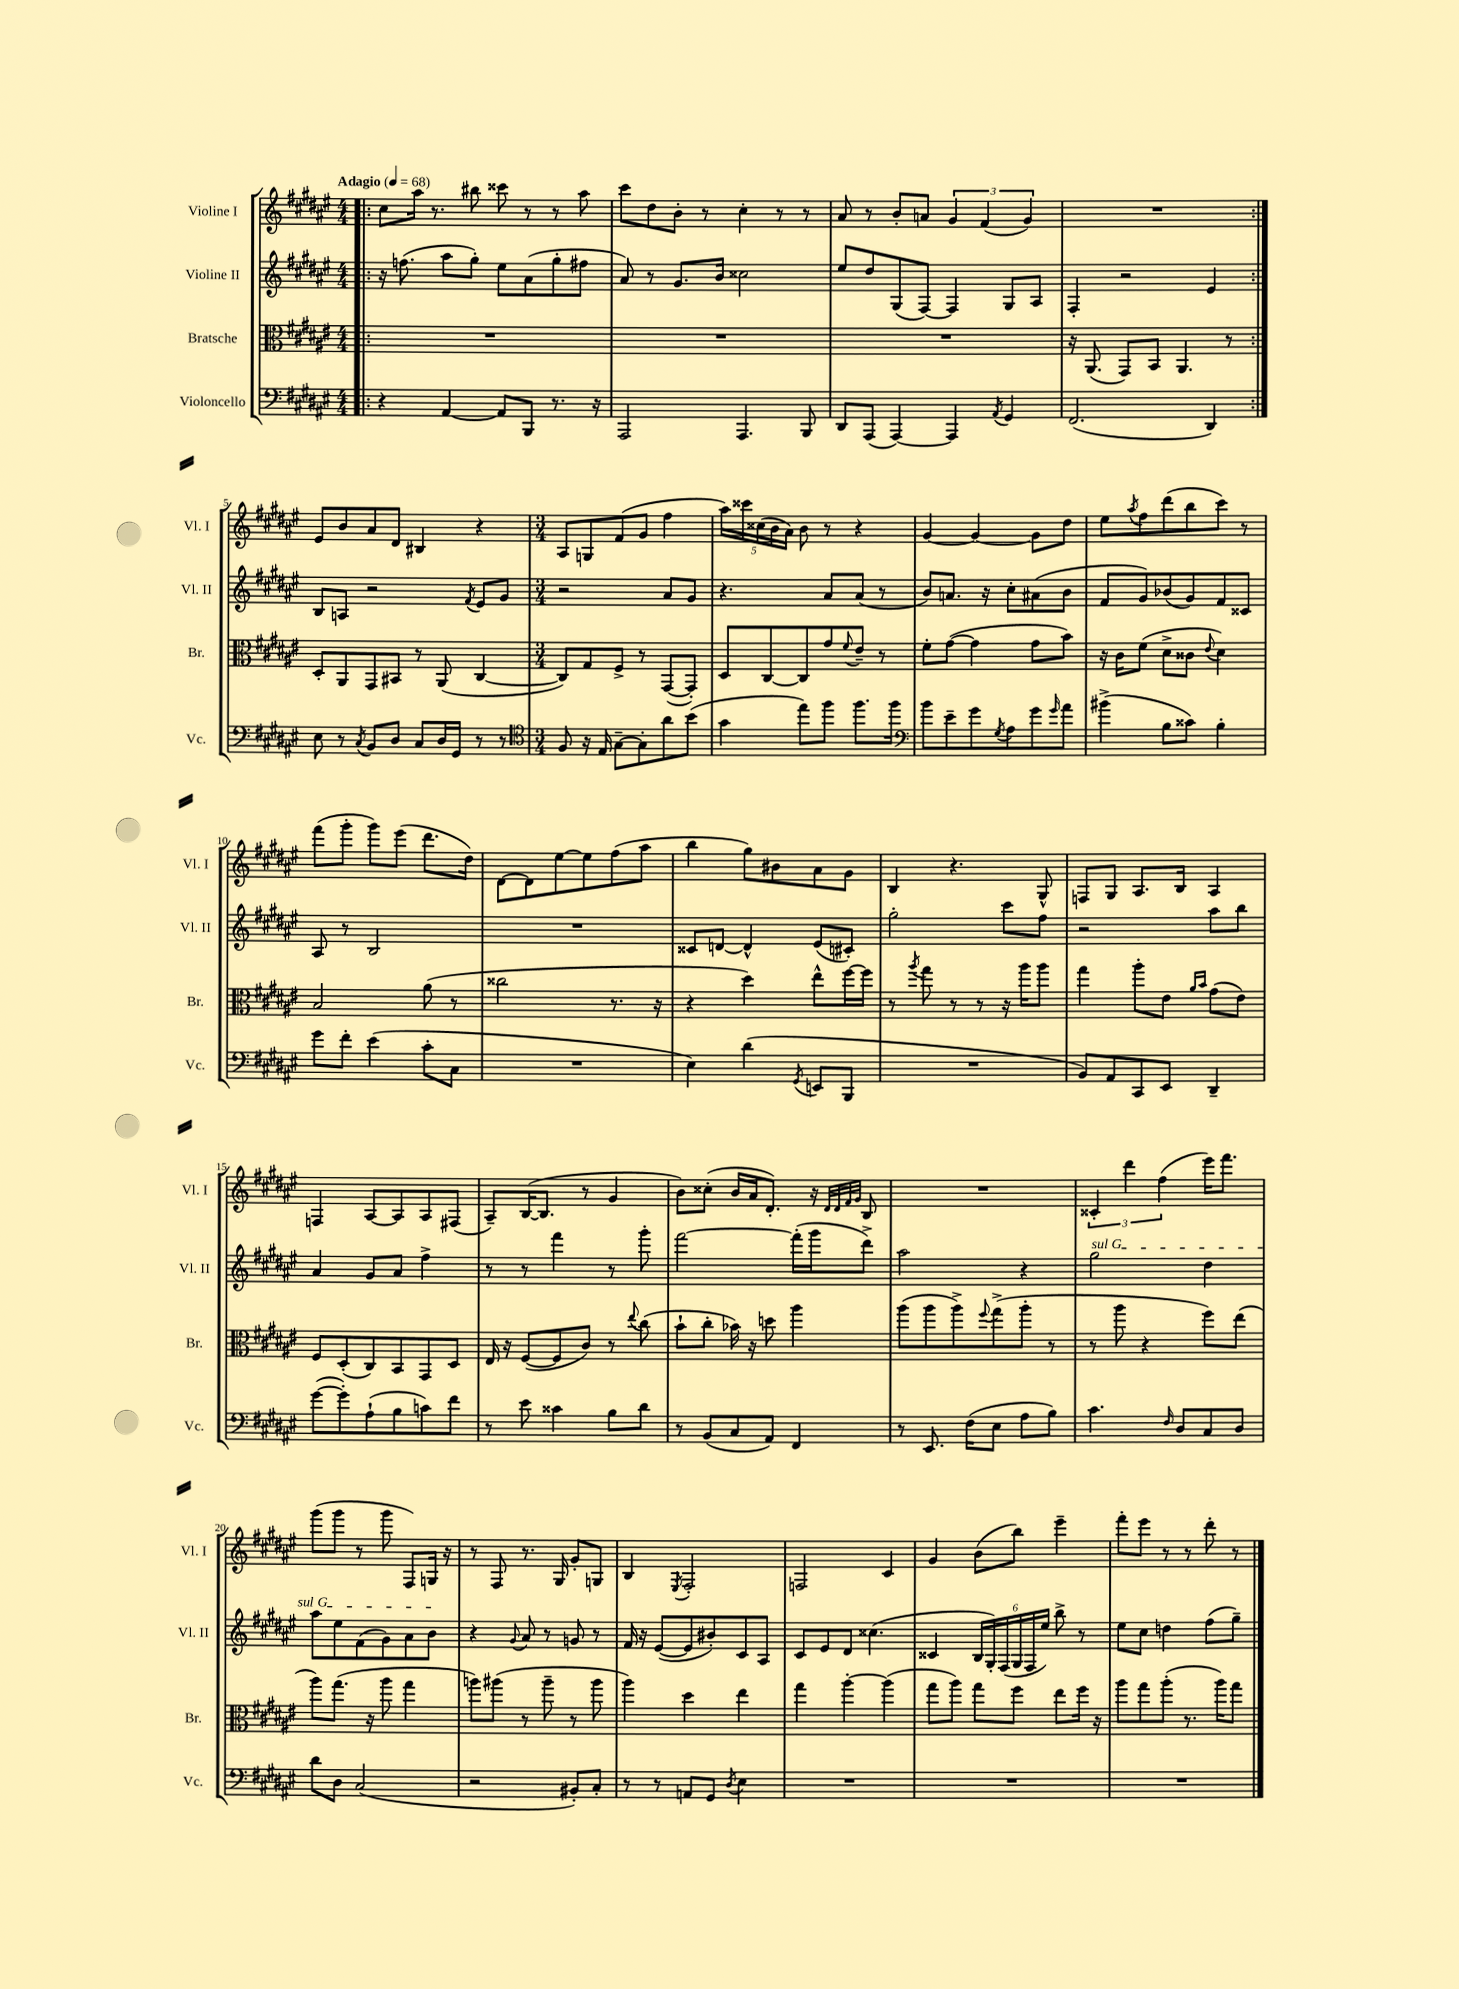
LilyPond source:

<<
\new StaffGroup <<
\new Staff = "s0" \with { instrumentName = "Violine I" shortInstrumentName = "Vl. I" } {
    \clef treble \key fis \major \numericTimeSignature \time 4/4 \tempo "Adagio" 4 = 68
    \repeat volta 2 { \bar ".|:" cis''8 ais''16 r8. bis''8 cisis'''8 r8 r8 ais''8 |
    cis'''8 dis''8 b'8-. r8 cis''4-. r8 r8 |
    ais'8 r8 b'8-. a'8 \tuplet 3/2 { gis'4 fis'4( gis'4) } |
    R1 | }
    eis'8 b'8 ais'8 dis'8 bis4 r4 |
    \numericTimeSignature \time 3/4 ais8 g8 fis'8( gis'8 fis''4 |
    \tuplet 5/4 { ais''16) cisis'''16 cisis''16( b'16 ais'16) } b'8 r8 r4 |
    gis'4~ gis'4~ gis'8 dis''8 |
    eis''8 \acciaccatura { ais''8 } fis''8 dis'''8( b''8 cis'''8) r8 |
    fis'''8( gis'''8-. gis'''8) eis'''8( dis'''8. dis''16) |
    dis'8~ dis'8 eis''8~ eis''8 fis''8( ais''8 |
    b''4 gis''8) bis'8 ais'8 gis'8 |
    b4 r4. gis8-^ |
    f8 gis8 ais8. b16 ais4 |
    f4 ais8~ ais8 ais8 fis8( |
    ais8--) b16~( b8. r8 gis'4 |
    b'8) cisis''8-.( b'16 ais'16 dis'8.-.) r16 \grace { dis'32 dis'32 fis'32 gis'32 } b8 |
    R2. |
    \tuplet 3/2 { cisis'4-. dis'''4 fis''4( } eis'''16) fis'''8. |
    gis'''8( gis'''8 r8 gis'''8 fis8) g16 r16 |
    r8 fis8 r8. gis16 gis'8-. g8 |
    b4 \acciaccatura { eis8 } fis2-. |
    f2 cis'4 |
    gis'4 b'8( b''8) eis'''4-- |
    fis'''8-. eis'''8 r8 r8 dis'''8-. r8 \bar "|." |
}
\new Staff = "s1" \with { instrumentName = "Violine II" shortInstrumentName = "Vl. II" } {
    \clef treble \key fis \major \numericTimeSignature \time 4/4
    \repeat volta 2 { \bar ".|:" r16 f''8.( ais''8 gis''8-.) eis''8 ais'8( gis''8-. fis''8 |
    ais'8) r8 gis'8. b'16 cisis''2 |
    eis''8 dis''8 gis8( fis8~) fis4 gis8 ais8 |
    fis4-. r2 eis'4 | }
    b8 a8 r2 \acciaccatura { fis'8 } eis'8 gis'8 |
    \numericTimeSignature \time 3/4 r2 ais'8 gis'8 |
    r4. ais'8 ais'8( r8 |
    b'8) a'8. r16 cis''8-. ais'8( b'8 |
    fis'8 gis'8) bes'8( gis'8) fis'8 cisis'8 |
    ais8 r8 b2 |
    R2. |
    cisis'8 d'8~ d'4-^ eis'8( cis'8-.) |
    gis''2-. cis'''8 fis''8 |
    r2 ais''8 b''8 |
    ais'4 gis'8 ais'8 fis''4-> |
    r8 r8 fis'''4 r8 gis'''8-. |
    fis'''2~ fis'''16-.( gis'''16 dis'''8->) |
    ais''2 r4 |
    \once \override TextSpanner.bound-details.left.text = \markup { \italic "sul G" } gis''2\startTextSpan dis''4 |
    ais''8 eis''8 fis'8( gis'8) ais'8 b'8\stopTextSpan |
    r4 \appoggiatura { gis'8 } ais'8 r8 g'8 r8 |
    fis'16 r16 eis'8~( eis'8 bis'8-.) cis'8 ais8 |
    cis'8 eis'8 dis'8 cisis''4.( |
    cisis'4 \tuplet 6/4 { b16 gis16-.) fis16( gis16 fis16 eis''16) } b''8-> r8 |
    eis''8 cis''8 d''4 fis''8( gis''8--) \bar "|." |
}
\new Staff = "s2" \with { instrumentName = "Bratsche" shortInstrumentName = "Br." } {
    \clef alto \key fis \major \numericTimeSignature \time 4/4
    \repeat volta 2 { \bar ".|:" R1 |
    R1 |
    R1 |
    r16 ais,8.( gis,8) b,8 ais,4. r8 | }
    dis8-. ais,8 gis,8 bis,8 r8 ais,8( cis4~ |
    \numericTimeSignature \time 3/4 cis8) gis8 fis8-> r8 gis,8~( gis,8-.) |
    dis8 cis8~ cis8 gis'8 \appoggiatura { fis'8 } eis'8-- r8 |
    fis'8-. gis'8~( gis'4 gis'8 b'8) |
    r16 cis'16 fis'8( dis'8-> cisis'8 \appoggiatura { eis'8 } dis'4) |
    b2 ais'8( r8 |
    cisis''2 r8. r16 |
    r4 dis''4) eis''8-^ fis''16~ fis''16 |
    r8 \acciaccatura { ais''8 } gis''8 r8 r8 r16 ais''16 ais''8 |
    gis''4 ais''8-. eis'8 \grace { ais'16 b'16 } gis'8( eis'8) |
    fis8 dis8-.( cis8) b,8 gis,8 dis8 |
    eis16 r16 fis8~( fis8 cis'8) r8 \appoggiatura { eis''8 } cis''8( |
    b'8-! cis''8-. bes'16) r16 d''8 ais''4 |
    ais''8( ais''8 ais''8->) \appoggiatura { fis''8 } gis''8->( ais''8-. r8 |
    r8 ais''8 r4 fis''8) eis''8( |
    ais''8) gis''8.( r16 ais''8 gis''4 |
    a''8) ais''8( r8 ais''8-- r8 ais''8 |
    ais''4) dis''4 eis''4 |
    gis''4 ais''4~-. ais''4( |
    gis''8 ais''8) gis''8 fis''8 eis''8 fis''16 r16 |
    ais''8 gis''8 ais''8-.( r8. ais''16) gis''8 \bar "|." |
}
\new Staff = "s3" \with { instrumentName = "Violoncello" shortInstrumentName = "Vc." } {
    \clef bass \key fis \major \numericTimeSignature \time 4/4
    \repeat volta 2 { \bar ".|:" r4 ais,4~ ais,8 b,,8 r8. r16 |
    ais,,2 ais,,4. b,,8 |
    dis,8 ais,,8( ais,,4~) ais,,4 \acciaccatura { ais,8 } gis,4 |
    fis,2.( dis,4) | }
    eis8 r8 \acciaccatura { cis8 } b,8 dis8 cis8 dis16 gis,16 r8 r8 |
    \numericTimeSignature \time 3/4 \clef tenor fis8 r16 eis16 gis8~-- gis8-. ais'8 b'8( |
    gis'4 eis''8) fis''8 fis''8. fis''16 |
    \clef bass b'8 eis'8-- gis'8 \acciaccatura { gis8 } ais8 gis'8 \grace { gis'16 } ais'8 |
    bis'4->( b8 cisis'8) b4-. |
    gis'8 fis'8-. eis'4( cis'8-. cis8 |
    R2. |
    eis4) dis'4( \acciaccatura { gis,8 } e,8 b,,8 |
    R2. |
    b,8) ais,8 cis,8 eis,8 dis,4-- |
    gis'8~( gis'8-.) ais8-!( b8 c'8) fis'8 |
    r8 eis'8 cisis'4 b8 dis'8 |
    r8 b,8( cis8 ais,8) fis,4 |
    r8 eis,8. fis16( eis8 ais8 b8) |
    cis'4. \grace { fis16 } dis8 cis8 dis8 |
    dis'8 dis8 cis2( |
    r2 bis,8-.) cis8-. |
    r8 r8 a,8 gis,8 \acciaccatura { dis8 } eis4 |
    R2. |
    R2. |
    R2. \bar "|." |
}
>>
>>
